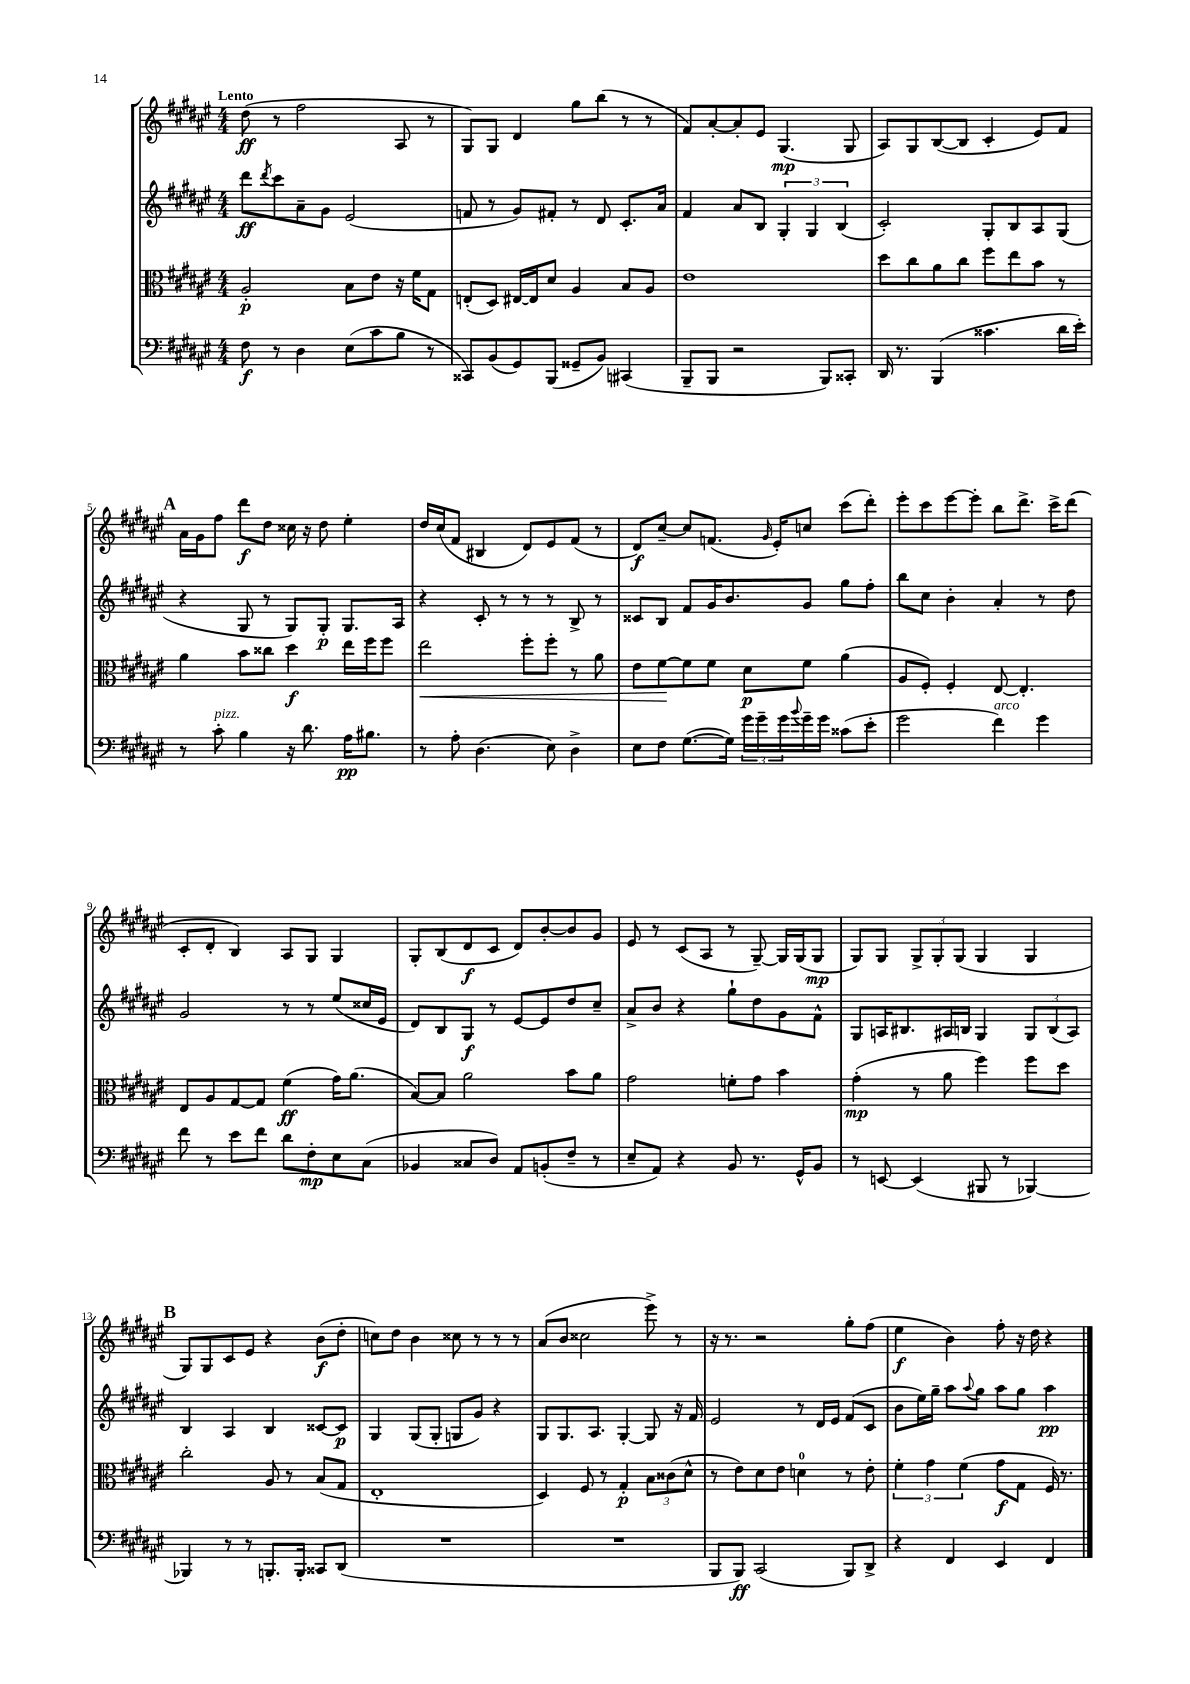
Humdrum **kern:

**kern	**kern	**kern	**kern
*staff4	*staff3	*staff2	*staff1
*clefF4	*clefC3	*clefG2	*clefG2
*k[f#c#g#d#a#e#]	*k[f#c#g#d#a#e#]	*k[f#c#g#d#a#e#]	*k[f#c#g#d#a#e#]
*M4/4	*M4/4	*M4/4	*M4/4
8F#\	2A#'/	8ddd#\L	(8dd#\
.	.	8qddd#/	.
8r	.	8ccc#\	8r
4D#\	.	8a#~\	2ff#\
.	.	8g#\J	.
(8E#\L	8B\L	(2e#/	.
8c#\	8e#\J	.	.
8B\J	16r	.	8A#/
.	16f#\LK	.	.
8r	8G#\J	.	8r
=	=	=	=
8CC##/L)	(8E'/L	8f/	8G#/L)
(8BB/	8D#/J)	8r	8G#/J
8GG#/)	[16E#/LL	8g#/L)	4d#/
.	16E#/]J	.	.
(8BBB/J	8d#/J	8f#'/J	.
8GG##~/L	4A#/	8r	8gg#\L
8BB/J)	.	8d#/	(8bb\J
(4CC#/	8B/L	8.c#'/L	8r
.	8A#/J	.	8r
.	.	16a#/Jk	.
=	=	=	=
8BBB~/L	1e#	4f#/	8f#/L)
8BBB/J	.	.	[8a#'/
2r	.	8a#/L	8a#'/]
.	.	8B/J	8e#/J
.	.	6G#'/	(4.G#/
.	.	6G#/	.
8BBB/L)	.	.	.
.	.	(6B/	.
8CC##'/J	.	.	8G#/
=	=	=	=
16DD#/	8dd#\L	2c#'/)	8A#/L)
8.r	.	.	.
.	8cc#\	.	8G#/
(4BBB/	8a#\	.	([8B/
.	8cc#\J	.	8B/]J
4.c##\	8ff#\L	8G#'/L	4c#'/
.	8ee#\	8B/	.
.	8b\J	8A#/	8e#/L)
16d#\LL	8r	(8G#/J	8f#/J
16e#'\JJ)	.	.	.
=	=	=	=
8r	4a#\	4r	16a#\LL
.	.	.	16g#\J
8c#'\	.	.	8ff#\J
4B\	8b\L	8G#/	8ddd#\L
.	8cc##\J	8r	8dd#\J
16r	4dd#\	8G#/L)	16cc##\
8.d#\	.	.	16r
.	.	8G#'/J	8dd#\
16A#\LK	16ee#\LL	8.G#/L	4ee#'\
8.B#\J	16ff#\J	.	.
.	8ff#\J	.	.
.	.	16A#/Jk	.
=	=	=	=
8r	2ee#\	4r	16dd#/LL
.	.	.	(16cc#/J
8A#'\	.	.	8f#/J
(4.D#\	.	8c#'/	4B#/
.	.	8r	.
.	8ff#'\L	8r	8d#/L)
8E#\)	8ff#'\J	8r	8e#/
4D#^\	8r	8B^/	(8f#/J
.	8a#\	8r	8r
=	=	=	=
8E#\L	8e#\L	8c##/L	8d#/L)
8F#\J	[8f#\	8B/J	[8cc#~/J
([8.G#\L	8f#\]	8f#/L	8cc#/]L
.	8f#\J	16g#/K	(8.f/J
16G#\]Jk)	.	8.b/	.
24g#\LL	8d#\L	.	.
24g#~\	.	.	.
.	.	.	16qqg#/
.	.	.	16e#'/LK)
24g#\	.	.	.
8qqb/	.	.	.
16g#~\	8f#\J	8g#/J	8cc/J
16g#\JJ	.	.	.
(8c##\L	(4a#\	8gg#\L	(8ccc#\L
8e#'\J	.	8ff#'\J	8ddd#'\J)
=	=	=	=
2g#\	8A#/L	8bb\L	8eee#'\L
.	8F#'/J)	8cc#\J	8ccc#\
.	4F#'/	4b'\	[8eee#\
.	.	.	8eee#'\]J
4f#\)	[8E#/	4a#'/	8bb\L
.	4.E#'/]	.	8.ddd#^\J
4g#\	.	8r	.
.	.	.	16ccc#^\LK
.	.	8dd#\	(8ddd#\J
=	=	=	=
8f#\	8E#/L	2g#/	8c#'/L
8r	8A#/	.	8d#'/J
8e#\L	[8G#/	.	4B/)
8f#\J	8G#/]J	.	.
8d#\L	(4f#\	8r	8A#/L
8F#'\	.	8r	8G#/J
8E#\	16g#\LK)	(8ee#/L	4G#/
.	(8.a#\J	.	.
(8C#\J	.	16cc##/L	.
.	.	16e#/JJ	.
=	=	=	=
4BB-/	[8B/L)	8d#/L)	8G#'/L
.	8B/]J	8B/	(8B/
8C##/L	2a#\	8G#/J	8d#/
8D#/J)	.	8r	8c#/J
8AA#/L	.	[8e#/L	8d#/L)
(8BB'/	.	8e#/]	[8b'/
8F#~/J	8b\L	8dd#/	8b/]
8r	8a#\J	8cc#~/J	8g#/J
=	=	=	=
8E#~/L	2g#\	8a#^/L	8e#/
8AA#/J)	.	8b/J	8r
4r	.	4r	(8c#/L
.	.	.	8A#/J
8BB/	8f'\L	8gg#`\L	8r
8.r	8g#\J	8dd#\	[8G#~/)
.	4b\	8g#\	16G#/]LL
16GG#^^/LK	.	.	(16G#/J
8BB/J	.	8f#^^\J	8G#/J
=	=	=	=
8r	(4g#'\	8G#/L	8G#/L)
[8EE/	.	16A/K	8G#/J
.	.	8.B#/	.
(4EE/]	8r	.	12G#^/L
.	.	.	12G#'/
.	8a#\	16A#/L	.
.	.	.	(12G#/J
.	.	16B/JJ	.
8BBB#/	4ff#\)	4G#/	4G#/
8r	.	.	.
[4BBB-/)	8ff#\L	12G#/L	4G#/
.	.	(12B/	.
.	8dd#\J	.	.
.	.	12A#/J)	.
=	=	=	=
4BBB-/]	2cc#'\	4B/	8G#/L)
.	.	.	8G#/
8r	.	4A#/	8c#/
8r	.	.	8e#/J
8.BBB'/L	8A#/	4B/	4r
.	8r	.	.
16BBB'/Jk	.	.	.
8CC##/L	(8B/L	[8c##/L	(8b\L
(8DD#/J	8G#/J	8c##/]J	8dd#'\J
=	=	=	=
1r	1E#'	4G#/	8cc\L)
.	.	.	8dd#\J
.	.	(8G#/L	4b\
.	.	8G#'/J	.
.	.	8G/L	8cc##\
.	.	8g#/J)	8r
.	.	4r	8r
.	.	.	8r
=	=	=	=
1r	4D#/)	8G#/L	(8a#/L
.	.	8.G#/	8b/J
.	8F#/	.	2cc##\
.	.	8.A#/J	.
.	8r	.	.
.	4G#'/	[4G#'/	.
.	12B\L	8G#/]	8eee#^\)
.	(12c##\	.	.
.	.	16r	8r
.	12d#^^\J	.	.
.	.	16f#/	.
=	=	=	=
8BBB/L	8r	2e#/	16r
.	.	.	8.r
8BBB/J)	8e#\L)	.	.
(2CC#/	8d#\	.	2r
.	8e#\J	.	.
.	4d\	8r	.
.	.	16d#/LL	.
.	.	16e#/JJ	.
8BBB/L)	8r	(8f#/L	8gg#'\L
8DD#^/J	8e#'\	8c#/J	(8ff#\J
=	=	=	=
4r	6f#'\	8b\L	4ee#\
.	.	16ee#\L)	.
.	6g#\	.	.
.	.	16gg#~\JJ	.
4FF#/	.	8aa#\L	4b\)
.	(6f#\	.	.
.	.	8qqaa#/	.
.	.	8gg#\J	.
4EE#/	8g#\L	8aa#\L	8ff#'\
.	8G#\J	8gg#\J	16r
.	.	.	16dd#\
4FF#/	16F#/)	4aa#\	4r
.	8.r	.	.
==	==	==	==
*-	*-	*-	*-
